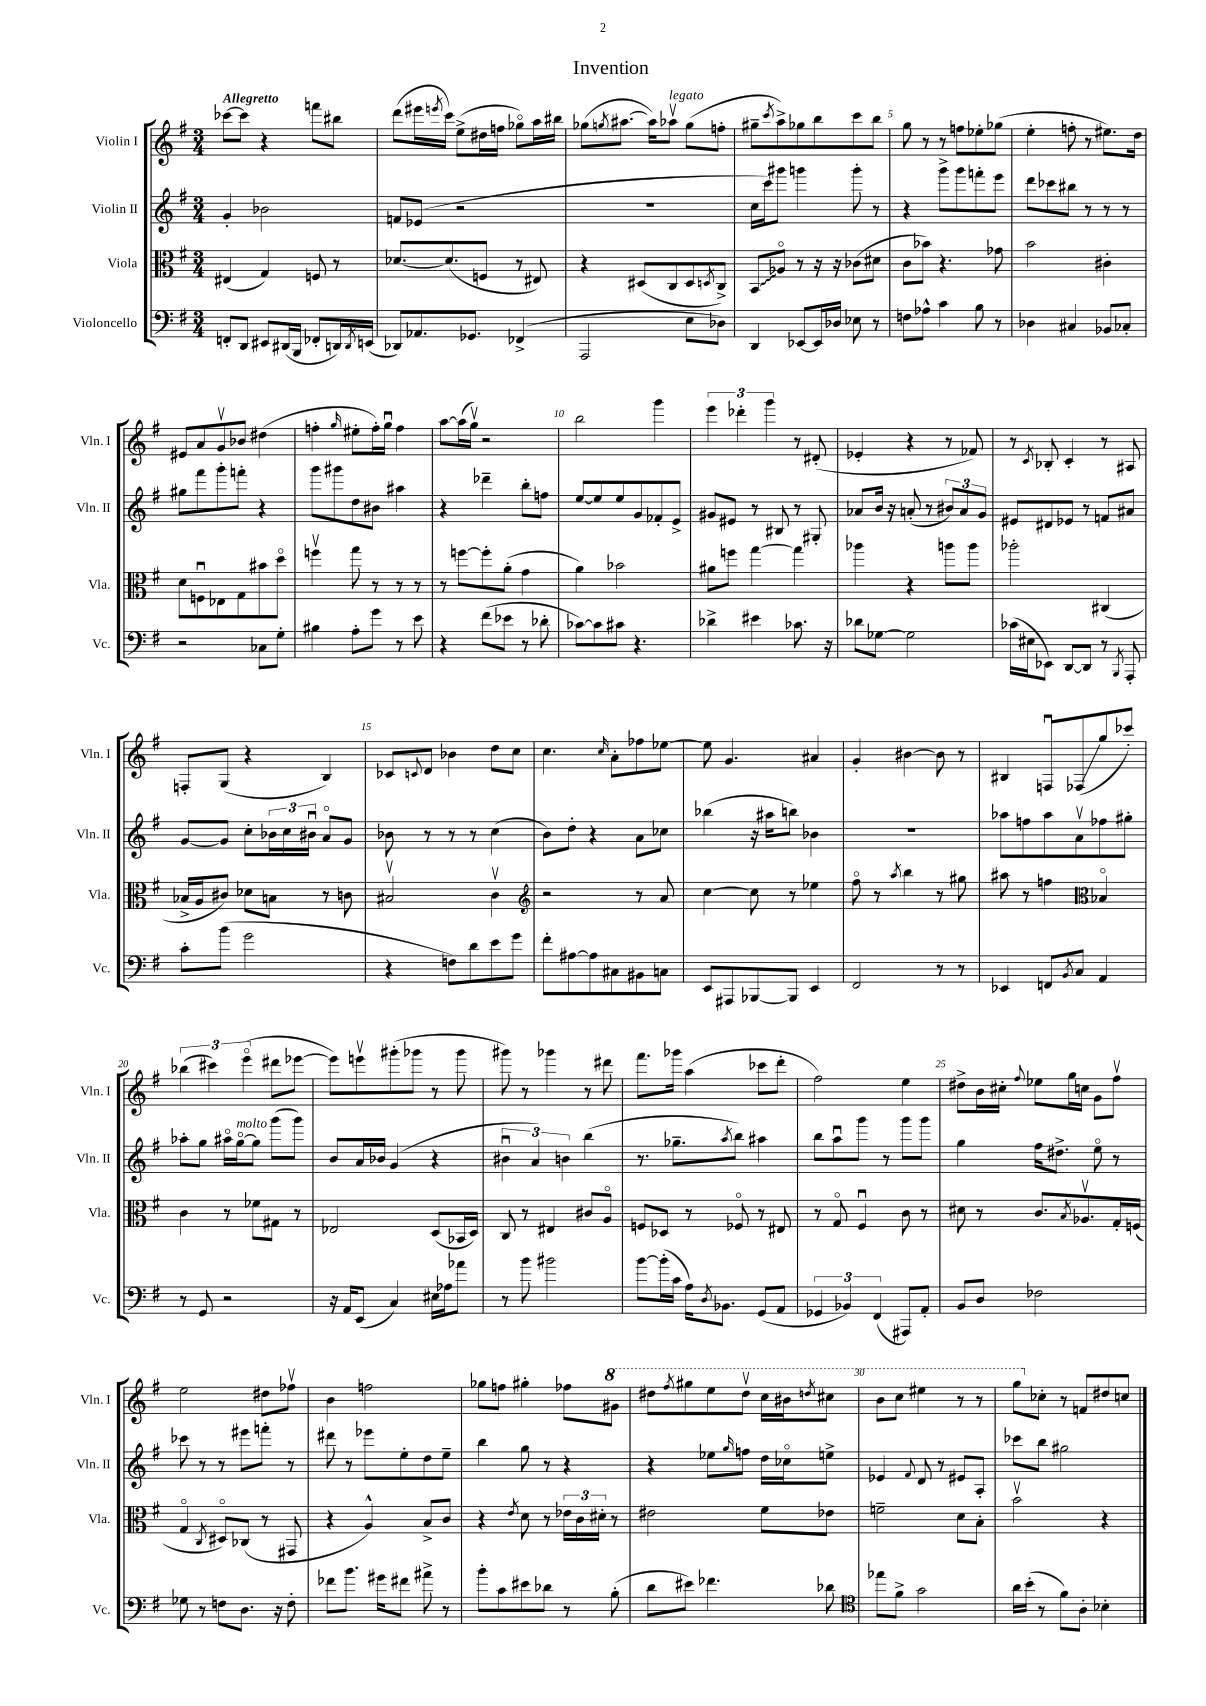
\header { title = "Invention" }
<<
\new StaffGroup <<
\new Staff = "s0" \with { instrumentName = "Violin I" shortInstrumentName = "Vln. I" } {
    \clef treble \key g \major \numericTimeSignature \time 3/4 \tempo "Allegretto"
    ces'''8~ ces'''8 r4 f'''8 bis''8 |
    d'''8( eis'''16 \acciaccatura { e'''8 } c'''16) e''8->( dis''16 f''16 ges''8\flageolet) a''16 bis''16 |
    ges''8( \acciaccatura { g''8 } ais''8.~ ais''16) aes''8\upbow^\markup { \italic "legato" } g''8( f''8-. |
    gis''8-- \acciaccatura { c'''8 } a''8->) ges''8 b''8 c'''8 b''8 |
    g''8 r8 r8 f''8 ees''8-. ges''8( |
    e''4-. f''8-. r8 eis''8.) d''16 |
    eis'8 a'8 g'8\upbow bes'8 dis''4( |
    f''4-. \grace { g''16 } eis''8-. f''16-.) g''16\downbow f''4 |
    a''8~ a''16( g''16\upbow) r2 |
    b''2 g'''4 |
    \tuplet 3/2 { e'''4 des'''4-. g'''4 } r8 dis'8-.( |
    ees'4-. r4 r8 fes'8) |
    r8 \acciaccatura { c'8 } bes8-. c'4-. r8 ais8 |
    f8-. g8( r4 b4) |
    ces'8 \appoggiatura { c'8 } d'8 bes'4 d''8 c''8 |
    c''4. \grace { c''16 } a'8-. fes''8 ees''8~ |
    ees''8 g'4. ais'4 |
    g'4-. bis'4~ bis'8 r8 |
    bis4 f8\downbow fes8\glissando( g''8 ces'''8-.) |
    \tuplet 3/2 { bes''4( cis'''4) e'''4\flageolet( } dis'''8 ees'''8~ |
    ees'''8) e'''8\upbow gis'''8-.( ges'''8 r8 ges'''8 |
    gis'''8) r8 ges'''4 r8 dis'''8 |
    fis'''8. ges'''16 a''4( ces'''8 d'''8-. |
    fis''2) e''4 |
    dis''8-> b'16 cis''16-. \appoggiatura { fis''8 } ees''8 g''16 c''16 g'8 fis''8\upbow |
    e''2 dis''8 fes''8\upbow |
    b'4 f''2 |
    ges''8 f''8 gis''4-. fes''8 \ottava #1 gis''!8 |
    dis'''8 \acciaccatura { fis'''8 } gis'''8 e'''8 dis'''8\upbow c'''16 bis''16 \acciaccatura { d'''8 } cis'''8 |
    b''8 c'''8 eis'''4 r8 r8 |
    g'''8 \ottava #0 ces''8-. r8 f'8 dis''8 c''8 \bar "|." |
}
\new Staff = "s1" \with { instrumentName = "Violin II" shortInstrumentName = "Vln. II" } {
    \clef treble \key g \major \numericTimeSignature \time 3/4
    g'4-. bes'2 |
    f'8 ees'8( r2 |
    R2. |
    c''16 c'''16) gis'''8 g'''4 g'''8-. r8 |
    r4 g'''8-> g'''8 f'''8-. e'''8 |
    d'''8 ces'''8 bis''8 r8 r8 r8 |
    gis''8 fis'''8 g'''8-. f'''8-. r4 |
    g'''8 gis'''8 d''8 bis'8 ais''4 |
    r4 des'''4-- b''8-. f''8 |
    e''8~ e''8 e''8 g'8 fes'8-. e'8-> |
    gis'8 eis'8 r8 bis8 r8 gis8-. |
    aes'8 b'16 r16 a'8-.( r8 \tuplet 3/2 { bis'8) a'8 g'8 } |
    eis'8 dis'8 ees'8 r8 f'8 ais'8 |
    g'8~ g'8 c''8-. \tuplet 3/2 { bes'16 c''16 bis'16\downbow } a'8\flageolet g'8 |
    bes'8 r8 r8 r8 c''4( |
    b'8) d''8-. r4 a'8 ces''8 |
    bes''4( r16 ais''16 b''8) bes'4 |
    R2. |
    aes''8 f''8 aes''8 a'8\upbow fes''8 gis''8-. |
    aes''8-. g''8 ais''16\flageolet g''16~\flageolet^\markup { \italic "molto" } g''8 g'''8( g'''8) |
    b'8 a'16 bes'16 g'4( r4 |
    \tuplet 3/2 { bis'4\downbow a'4) b'4 } b''4( |
    r8. ges''8.-- \acciaccatura { a''8 } b''8) ais''4 |
    b''8 a''8\downbow g'''8 r8 g'''8 g'''8 |
    g''4 fis''16 dis''8.-> e''8\flageolet r8 |
    ces'''8 r8 r8 eis'''8 f'''8-. r8 |
    dis'''8 r8 ees'''8 e''8-. d''8 e''8-- |
    b''4 g''8 r8 r4 |
    r4 ees''8 \grace { g''16 } f''8 d''16 ces''16\flageolet e''8-> |
    ees'4 \appoggiatura { fis'8 } d'8 r8 eis'8 a8-. |
    ces'''8 b''8 gis''2 \bar "|." |
}
\new Staff = "s2" \with { instrumentName = "Viola" shortInstrumentName = "Vla." } {
    \clef alto \key g \major \numericTimeSignature \time 3/4
    eis4( g4) f8 r8 |
    des'8.~ des'8.( f8 r8 eis8) |
    r4 dis8( c8 dis8 \acciaccatura { d8 } c8->) |
    \once \override Glissando.style = #'zigzag b,8\glissando aes8\flageolet r8 r16 r16 ces'8( dis'8 |
    c'8 bes'8) r4. ges'8 |
    b'2 cis'4-. |
    d'8 f8\downbow ees8 g8 bis'8 d''8\flageolet |
    f''4\upbow g''8 r8 r8 r8 |
    r8 f''8~ f''8-. a'8-.( g'4 |
    a'4) bes'2 |
    ais'8 f''8 g''4~ g''4 |
    aes''4 r4 a''8 a''8 |
    aes''2-. cis4( |
    bes16-> a16 cis'8) des'8 b8 r8 c'8 |
    bis2\upbow c'4\upbow |
    \clef treble r2 r8 a'8 |
    c''4~ c''8 r8 ees''4 |
    fis''8\flageolet r8 \acciaccatura { a''8 } b''4 r8 gis''8 |
    ais''8 r8 f''4 \clef alto bes4\flageolet |
    c'4 r8 fes'8 gis8 r8 |
    ees2 d8( bes,16 d16) |
    c8 r8 eis4 cis'8 a8\flageolet |
    f8 des8 r8 fes8\flageolet r8 eis8 |
    r8 g8\flageolet fis4\downbow c'8 r8 |
    dis'8 r8 c'8. \acciaccatura { b8 } aes8.\upbow g16-. f16( |
    g4\flageolet \acciaccatura { c8 } dis8\flageolet) ces8( r8 gis,8 |
    r4 a4-^) b8-> c'8 |
    r4 \acciaccatura { e'8 } d'8 r8 \tuplet 3/2 { ees'16 c'16 dis'16-. } r8 |
    eis'2 fis'8 ees'8 |
    f'2-- d'8 b8-. |
    b'2\upbow r4 \bar "|." |
}
\new Staff = "s3" \with { instrumentName = "Violoncello" shortInstrumentName = "Vc." } {
    \clef bass \key g \major \numericTimeSignature \time 3/4
    f,8-. d,8 eis,8 dis,16( b,,16 fes,8-. d,16) \acciaccatura { d,8 } e,16( |
    des,8) aes,8. ges,8. fes,4->( |
    a,,2 e8 des8) |
    d,4 ees,8~ ees,16 des16 ees8 r8 |
    f8 aes8-^ c'4 b8 r8 |
    des4 cis4 bes,8 ces8-. |
    r2 ces8 g8-. |
    bis4 a8-. g'8 r8 e'8 |
    r4 fis'8( ees'8 r8 des'8-. |
    ces'8~) ces'8 cis'8 r4. |
    des'4-> eis'4 ces'8. r16 |
    des'8 ges8~ ges2 |
    ces'16( eis16 ees,8) d,8~ d,8 r8 \acciaccatura { b,,8 } a,,8-. |
    c'8-. b'8( g'2 |
    r4 f8) d'8 e'8 g'8 |
    fis'8-. ais8~ ais8 cis8 bis,8 c8 |
    e,8 ais,,8 bes,,8~ bes,,8 e,4 |
    fis,2 r8 r8 |
    ees,4 f,8 \acciaccatura { b,8 } c8 a,4 |
    r8 g,8 r2 |
    r16 a,16 e,8( c4) eis16 aes16 aes'8 |
    r8 b'8 bis'2 |
    b'8~ b'16-.( c'16 a16) \acciaccatura { d8 } bes,8. g,8( a,8 |
    \tuplet 3/2 { ges,4 bes,4) fis,4( } ais,,8) a,8-. |
    b,8 d8 fes2 |
    ges8 r8 f8 d8. r16 f8-. |
    fes'8 b'8. gis'16 fis'8 ais'8-> r8 |
    b'8-. c'8 eis'8 des'8 r8 b8-.( |
    d'8 eis'8) fes'4. des'8 |
    \clef tenor ees''8 fis'8-> g'2 |
    a'16 b'16-.( r8 fis'8) a8-. bes4-. \bar "|." |
}
>>
>>
\layout { \context { \Score \override BarNumber.break-visibility = ##(#f #t #t) barNumberVisibility = #(every-nth-bar-number-visible 5) } }
